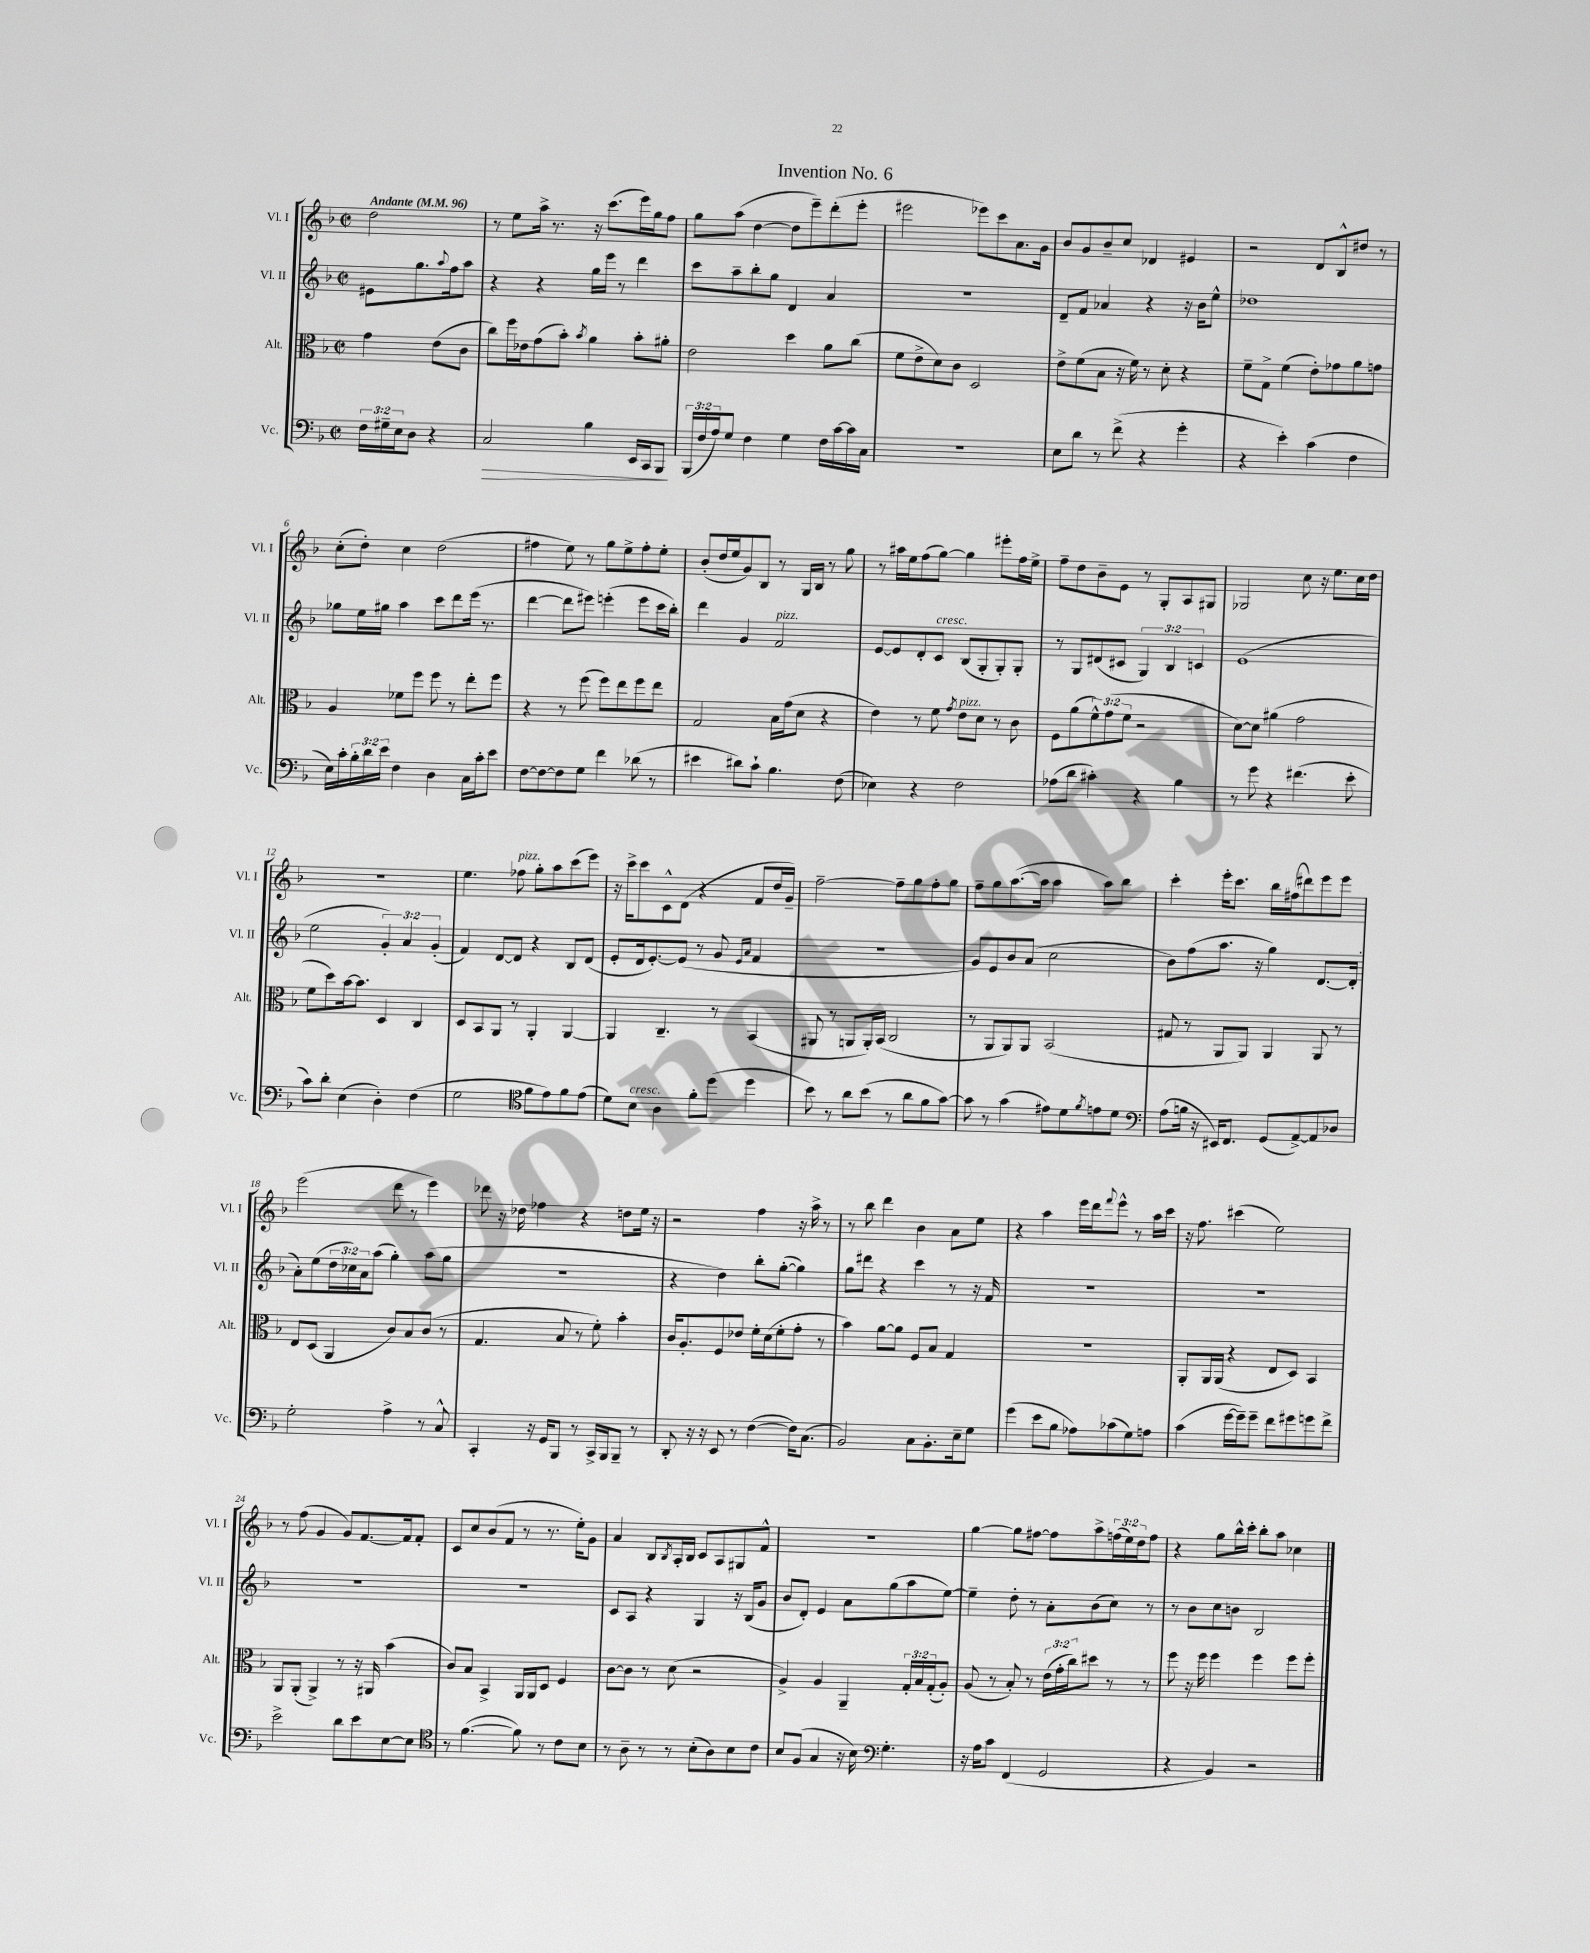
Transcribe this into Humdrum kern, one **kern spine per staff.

**kern	**dynam	**kern	**kern	**kern
*part4	*part4	*part3	*part2	*part1
*staff4	*staff4	*staff3	*staff2	*staff1
*I"Vc.	*	*I"Alt.	*I"Vl. II	*I"Vl. I
*I'Vc.	*	*I'Alt.	*I'Vl. II	*I'Vl. I
*clefF4	*	*clefC3	*clefG2	*clefG2
*k[b-]	*	*k[b-]	*k[b-]	*k[b-]
*M2/2	*	*M2/2	*M2/2	*M2/2
*met(c|)	*	*met(c|)	*met(c|)	*met(c|)
*MM96	*	*MM96	*MM96	*MM96
=	=	=	=	=
!	!	!	!	!LO:TX:a:B:t=Andante
24F\LL	.	4g\	8e#X\L	2dd\
24G#X~\	.	.	.	.
24E\J	.	.	.	.
8D\J	.	.	8.gg\	.
4r	.	(8e\L	.	.
.	.	.	8qqaa/	.
.	.	.	16ff\k	.
.	.	8c\J	8aa\J	.
=1	=1	=1	=1	=1
!	!LO:HP:b	!	!	!
2C/	>	8cc\L)	4r	8r
.	.	16ff\L	.	8ee\L
.	.	16e-X\J	.	.
.	.	(8g\	4r	16aa^\Jk
.	.	.	.	8.r
.	.	8b-'\J)	.	.
.	.	8qb-/	.	.
4B-\	.	4a\	16gg\LL	16r
.	.	.	16eee\JJ	(8.ccc\L
.	.	.	8r	.
16EE/LL	.	8b-'\L	4ddd\	16eee\L)
16CC/J	.	.	.	16gg\J
8BBB-/J	.	8a#X'\J	.	8ff\J
.	]	.	.	.
=2	=2	=2	=2	=2
(24BBB-/LL	.	2e\	8ccc\L	8gg\L
24F/	.	.	.	.
24A/J)	.	.	.	.
8G/J	.	.	8aa~\	(8aa\J
4F\	.	.	8bb-'\	[4dd\
.	.	.	8gg\J	.
4G\	.	4dd\	4d/	8dd\L]
.	.	.	.	8eee~\)
16F\LL	.	8a\L	4a/	(8ddd'\
[16c\	.	.	.	.
16c\]	.	(8cc\J	.	8eee'\J
16C\JJ	.	.	.	.
=3	=3	=3	=3	=3
1r	.	8f\L	1r	2eee#X\
.	.	8e^\	.	.
.	.	8d\)	.	.
.	.	8c\J	.	.
.	.	2D/	.	8eee-X\L)
.	.	.	.	8ccc\
.	.	.	.	8.a\
.	.	.	.	16g\Jk
=4	=4	=4	=4	=4
8E\L	.	8e^\L	8d~/L	8b-/L
8d\J	.	(8f\	8f/J	8g/
8r	.	8B-\J	4a-X/	8b-~/
(8f^\	.	16r	.	8cc/J
.	.	16f\)	.	.
4r	.	8r	4r	4d-X/
.	.	8d'\	.	.
4g'\	.	4r	16r	4e#X/
.	.	.	16b-\KL	.
.	.	.	8ee^^\J	.
=5	=5	=5	=5	=5
4r	.	8f~\L	1dd-X	2r
.	.	8G^\J	.	.
4e'\)	.	(4f\	.	.
(4c\	.	8e'\L)	.	8d/L
.	.	8g-X\	.	8B-^^/
4F\	.	8a\	.	8dd#X/J
.	.	8gn\J	.	8r
!!LO:LB:g=z
=6	=6	=6	=6	=6
16E\LL)	.	4A/	8gg-X\L	(8cc'\L
16c'\	.	.	.	.
24B-'\	.	.	16ee\L	8dd'\J)
24d\	.	.	.	.
.	.	.	16gg#X\JJ	.
24e\JJ	.	.	.	.
4F\	.	8f-X\L	4aa\	4cc\
.	.	8ff\J	.	.
4D\	.	8ff\	8ccc\L	(2dd\
.	.	8r	8ddd\	.
16C\LL	.	8ee'\L	(16eee\Jk	.
16c'\J	.	.	8.r	.
8e\J	.	8ff\J	.	.
=7	=7	=7	=7	=7
[8F\L	.	4r	[4ddd\	4ff#X\
8F\_	.	.	.	.
8F\]	.	8r	8ddd\L]	8ee\)
8G\J	.	(8ff\	8eee#X\J)	8r
4f\	.	8ff\L)	(4eeen'\	8gg\L
.	.	8ee\	.	8ee^\
(8d-X\	.	8ff\	8eee\L	8ff#'\
8r	.	8ee\J	16ccc\L	8ee'\J
.	.	.	16bb-'\JJ)	.
=8	=8	=8	=8	=8
4e#X\	.	2G/	4ddd\	(8b-'/L
.	.	.	.	16dd/L
.	.	.	.	16ee/J
8d#X\L)	.	.	4g/	8g/)
8c`\J	.	.	.	8B-/J
!	!	!	!LO:TX:a:i:t=pizz.	!
4.B-\	.	16B-\LL	2f/	8r
.	.	(16g\J	.	.
.	.	8d\J	.	16G/LL
.	.	.	.	16B-/JJ
.	.	4r	.	8r
(8F\	.	.	.	8gg\
=9	=9	=9	=9	=9
4E-X\)	.	4e\)	[8e/L	8r
.	.	.	8e/]	16aa#X\LL
.	.	.	.	16ee\J
4r	.	8r	8d'/	(8ff\
!	!	!	!LO:TX:a:i:t=cresc.	!
.	.	8f\	8c/J	[8gg\J)
.	.	8qg/	.	.
!	!	!LO:TX:a:i:t=pizz.	!	!
2F\	.	8e\L	(8B-/L	4gg\]
.	.	8d\J	8G'/	.
.	.	8r	8G'/)	8eee#X'\L
.	.	8c\	8G'/J	16ff\L
.	.	.	.	16ee^\JJ
=10	=10	=10	=10	=10
(8A-X\L	.	8F\L	8r	8ff~\L
8d\J	.	(8a\	8G/L	8dd\
4c#X'\)	.	12f^^\)	(8d#X/	8b-~\
.	.	(12g\	.	.
.	.	.	8c#X/J	8e\J
.	.	12f\J	.	.
4r	.	2r	6G/)	8r
.	.	.	.	8G'/L
.	.	.	6B-/	.
4B-\	.	.	.	8A/
.	.	.	6cn/	.
.	.	.	.	8G#X/J
=11	=11	=11	=11	=11
8r	.	[8d\L)	(1e	2G-X/
8g\	.	8d\J]	.	.
4r	.	(4a#X\	.	.
(4.f#X\	.	2g\	.	8cc\
.	.	.	.	16r
.	.	.	.	8.ee\L
8e'\	.	.	.	16cc\L
.	.	.	.	16dd\JJ
!!LO:LB:g=z
=12	=12	=12	=12	=12
8c\L)	.	8f\L	2ee\	1r
8d'\J	.	8dd\)	.	.
(4E\	.	[16b-\k	.	.
.	.	8.b-\J]	.	.
4D'\)	.	4D/	6g'/)	.
.	.	.	6a/	.
(4F\	.	4C/	.	.
.	.	.	(6g'/	.
=13	=13	=13	=13	=13
2G\	.	8D/L	4f/)	4.ee\
.	.	8BB-/	.	.
.	.	8AA/J	[8d/L	.
!	!	!	!	!LO:TX:a:i:t=pizz.
.	.	8r	8d/J]	8ff-X\
*clefC4	*	*	*	*
8f\L	.	4AA'/	4r	8gg'\L
8e\)	.	.	.	8aa\
8f\	.	[4AA/	8B-/L	(8ccc\
(8e\J	.	.	(8d/J	8eee\J)
=14	=14	=14	=14	=14
8d\L)	.	4AA/]	8e'/L	16r
.	.	.	.	16ccc^\KL
!LO:TX:a:i:t=cresc.	!	!	!	!
8B-\J	.	.	16d/k	8ccc\
.	.	.	[8.e'/)	.
4A\	.	4.C~/	.	8c^^\
.	.	.	(8e/J]	(8d\J
8f'\L	.	.	8r	4r
(8dd\J	.	8r	8g/	.
.	.	.	16qqe/LL	.
.	.	.	16qqa/JJ	.
4dd\	.	(4BB-/	4f/	8f/L
.	.	.	.	16dd/L
.	.	.	.	16g~/JJ)
=15	=15	=15	=15	=15
8b-\)	.	8AA#X/	1r	[2ff~\
8r	.	8r	.	.
8a\L	.	8AAn/L	.	.
(8b-\J	.	16AA'/L)	.	.
.	.	(16BB-/JJ	.	.
8r	.	2C/	.	8ff~\L]
8a\L	.	.	.	8gg\
8f\	.	.	.	8ff'\
[8g\J)	.	.	.	8gg\J
=16	=16	=16	=16	=16
8g\]	.	8r	8g/L)	8ff~\L
8r	.	8AA/L	8e/	8gg\
(4g\	.	8AA/)	8b-/	([8.aa\
.	.	8AA/J	(8a/J	.
.	.	.	.	16aa\Jk]
8e#X\L)	.	(2BB-/	2cc\	4aa\
8d\	.	.	.	.
8qf/	.	.	.	.
8en\	.	.	.	8aa\L)
8d\J	.	.	.	8bb-\J
=17	=17	=17	=17	=17
*clefF4	*	*	*	*
(8A\L	.	8G#X/	8b-\L)	4ccc'\
16Bn\Jk	.	8r	(8ff\	.
16r	.	.	.	.
16EE#X/KL)	.	8AA/L	8.aa\J	16eee'\KL
8.FF/J	.	.	.	8.ccc\J
.	.	8AA/J)	.	.
.	.	.	16r	.
(8GG/L	.	4AA/	4gg\)	16bb-\LL
.	.	.	.	(16ff#X\J
[8AA^/)	.	.	.	8ddd#X\)
8AA/]	.	8AA/	[8.d/L	8eee\
8D-X/J	.	8r	.	8eee\J
.	.	.	(16d'/Jk]	.
!!LO:LB:g=z
=18	=18	=18	=18	=18
2G'\	.	8E/L	8a'\L)	(2eee\
.	.	(8D/J	(8ee\	.
.	.	4AA/	24dd\L	.
.	.	.	24cc-X\)	.
.	.	.	24a\J	.
.	.	.	(8aa\J	.
4A^\	.	8c/L)	4gg'\)	8ddd\
.	.	8B-/	.	8r
8r	.	(8c/J	(8aa\L	4eee\)
8C^^/	.	8r	8gg\J	.
=19	=19	=19	=19	=19
4CC'/	.	4.G/	1r	8ddd-X\
.	.	.	.	16r
.	.	.	.	16dd-X\
16r	.	.	.	4ff-X\
16GG/KL	.	.	.	.
8BBB-/J	.	8B-/	.	.
8r	.	8r	.	4r
16CC^/LL	.	8f'\)	.	.
16BBB-/J	.	.	.	.
8BBB-~/J	.	4b-'\	.	8ddn\L
8r	.	.	.	16ee\Jk
.	.	.	.	16r
=20	=20	=20	=20	=20
8DD'/	.	16c/KL	4r	2r
.	.	8.A'/	.	.
16r	.	.	.	.
16r	.	.	.	.
8EE/	.	8F/	4dd\)	.
8r	.	8e-X/J	.	.
([4F\	.	16f'\LL	8bb-'\L	4ff\
.	.	(16d\J	.	.
.	.	8f'\	([8gg'\J	.
16F\KL])	.	8g'\J	4gg\])	16r
(8.C\J	.	.	.	16aa^\
.	.	8r	.	8r
=21	=21	=21	=21	=21
2BB-/)	.	4b-\)	8gg\L	8r
.	.	.	8ddd#X\J	8bb-\
.	.	[8a\L	4r	4ddd\
.	.	8a\J]	.	.
8C\L	.	8F/L	4ccc\	4b-\
8.BB-'\	.	8B-/J	.	.
.	.	4G/	8r	8a\L
16E~\k	.	.	.	.
8G\J	.	.	16r	8ee\J
.	.	.	16f/	.
=22	=22	=22	=22	=22
(4g\	.	1r	1r	4r
8e\L	.	.	.	4aa\
8B-\J	.	.	.	.
8A-X\L)	.	.	.	16eee\LL
.	.	.	.	16ddd\J
.	.	.	.	8qqfff/
(8c-X\	.	.	.	8eee^^\J
8G\)	.	.	.	8r
8An\J	.	.	.	16aa\LL
.	.	.	.	16ccc\JJ
=23	=23	=23	=23	=23
(4c\	.	8AA'/L	1r	16r
.	.	.	.	8.ff\
.	.	16AA/L	.	.
.	.	(16AA/JJ	.	.
[16g\LL	.	4r	.	(4ccc#X\
16g~\J])	.	.	.	.
8g~\J	.	.	.	.
8f\L	.	8E/L	.	2ee\)
8g#X\	.	8D/J)	.	.
8gn\	.	4BB-/	.	.
8f^\J	.	.	.	.
!!LO:LB:g=z
=24	=24	=24	=24	=24
2e^\	.	8AA/L	1r	8r
.	.	(8AA'/J	.	(8ff\
.	.	4AA^/)	.	4g/
8d\L	.	8r	.	8g/L)
8e\	.	16r	.	[8.f/
.	.	16AA#X/	.	.
[8E\	.	(4b-\	.	.
.	.	.	.	16f/k]
8E\J]	.	.	.	8f'/J
=25	=25	=25	=25	=25
*clefC4	*	*	*	*
8r	.	8c/L)	1r	8c/L
([4.f\	.	8B-/J	.	8cc/
.	.	4BB-^/	.	(8b-/
.	.	.	.	8f/J
8f\])	.	16AA/LL	.	8r
.	.	16AA/J	.	.
8r	.	8D/J	.	8.r
8c\L	.	4F/	.	.
.	.	.	.	16ee'\KL)
8B-\J	.	.	.	8g\J
=26	=26	=26	=26	=26
8r	.	[8c\L	8c/L	4a/
8A~\	.	8c\J]	8A/J	.
8r	.	8r	4r	8B-/L
.	.	.	.	8qB-/
8r	.	(8d\	.	16A'/L
.	.	.	.	16B-/JJ
(8B-'\L	.	2r	4G/	8c/L
8A\)	.	.	.	8A/
8B-\	.	.	16r	8G#X/
.	.	.	(16B-/KL	.
8c\J	.	.	8g/J	8f^^/J
=27	=27	=27	=27	=27
8B-/L	.	4A^/)	8b-/L	1r
(8F/J	.	.	8d'/J)	.
4G/	.	4A/	4e/	.
16r	.	4AA~/	8a\L	.
16B-\)	.	.	.	.
*clefF4	*	*	*	*
4.G'\	.	.	(8gg\	.
.	.	24G'/LL	8aa\	.
.	.	24B-/	.	.
.	.	(24G'/J	.	.
.	.	8A'/J)	[8ee\J)	.
=28	=28	=28	=28	=28
16r	.	(8A/	4ee~\]	[4gg\
16A\KL	.	.	.	.
8c\J	.	8r	.	.
(4FF/	.	8B-'/)	8dd'\	8gg\L]
.	.	8r	8r	[8ff#X\J
2GG/	.	(24e\LL	8a'\L	8ff#\L]
.	.	24g'\	.	.
.	.	24cc\J)	.	.
.	.	8dd#X\J	(8b-\	8aa^\
.	.	8r	8cc\J)	(24ffn\L
.	.	.	.	24ee\)
.	.	.	.	24dd\J
.	.	8r	8r	8ff\J
=29	=29	=29	=29	=29
4r	.	8ff\	8r	4r
.	.	16r	8b-\L	.
.	.	16ff\	.	.
4BB-/)	.	4ff\	8cc\	8gg\L
.	.	.	8bn\J	16bb-^^\L
.	.	.	.	16ccc'\JJ
2r	.	4ff\	2B-/	8bb-'\L
.	.	.	.	8aa\J
.	.	8ff\L	.	4cc-X\
.	.	8ff'\J	.	.
==	==	==	==	==
*-	*-	*-	*-	*-
